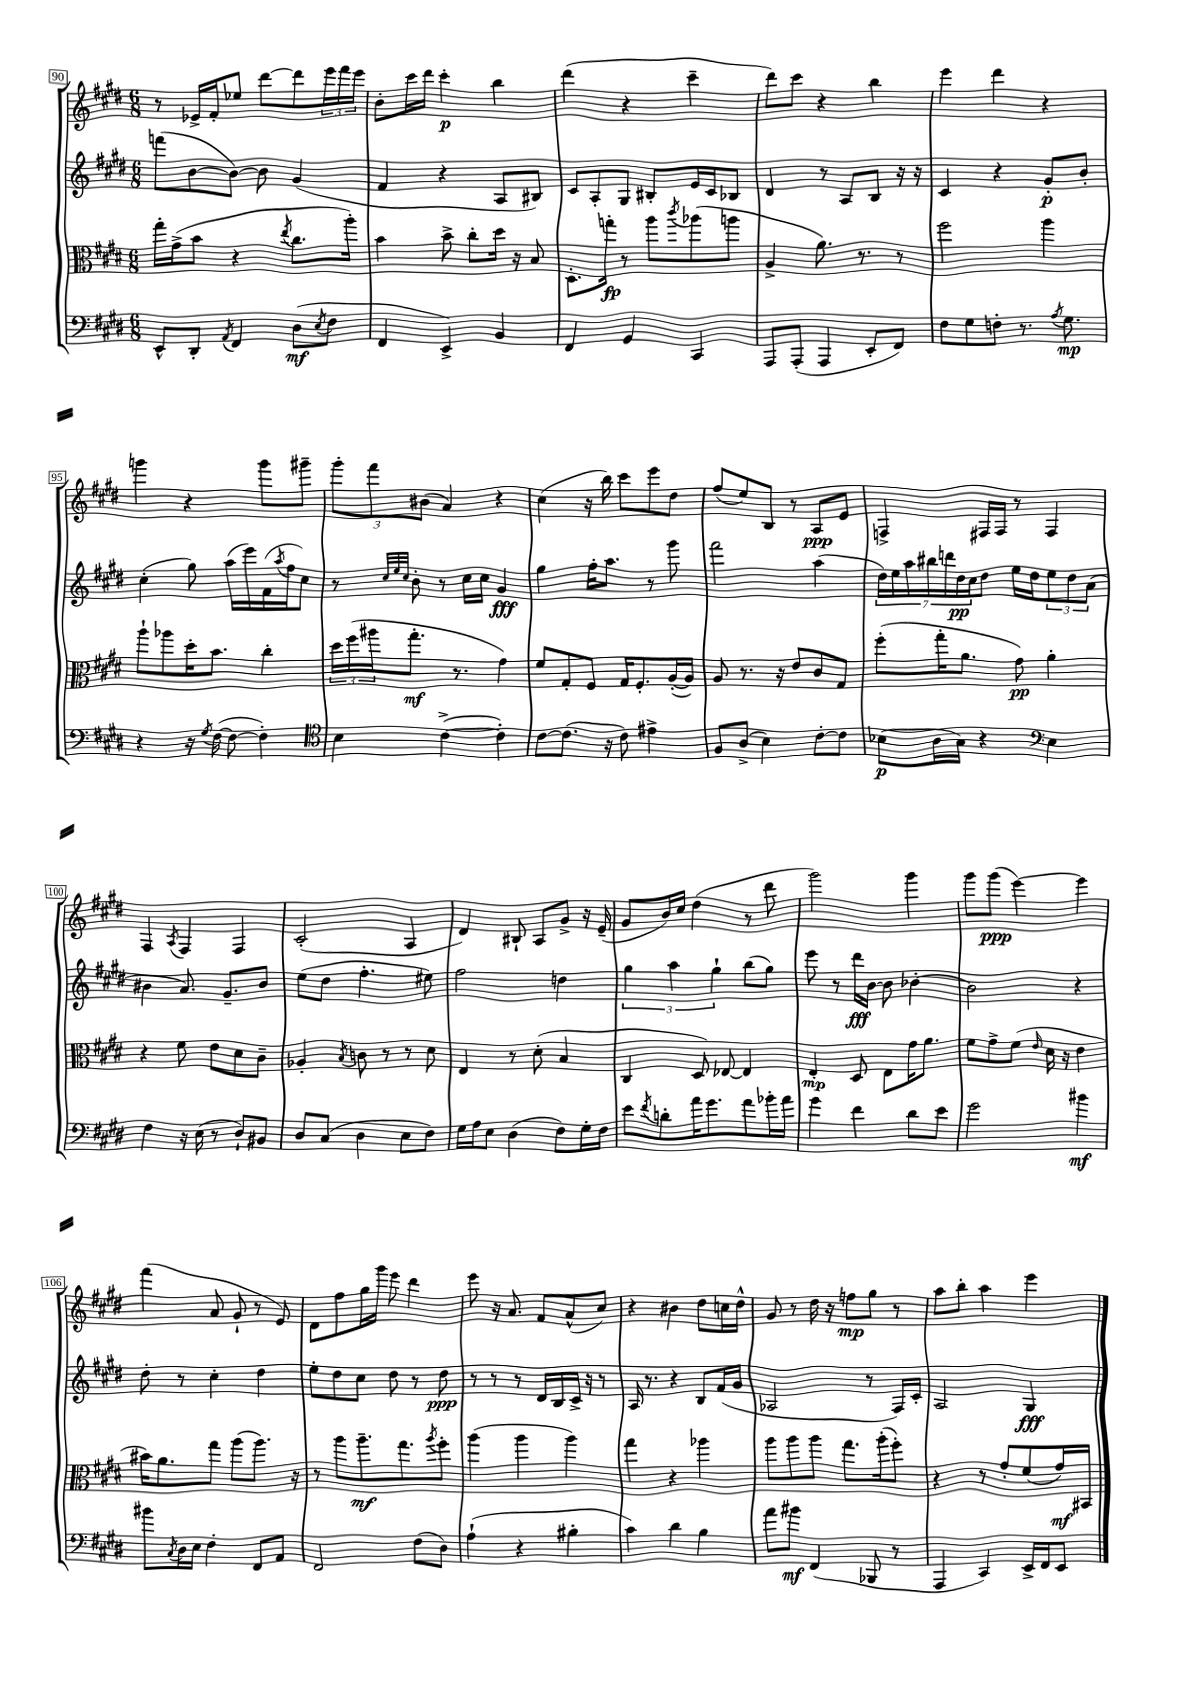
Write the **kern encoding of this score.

**kern	**dynam	**kern	**dynam	**kern	**dynam	**kern	**dynam
*part4	*part4	*part3	*part3	*part2	*part2	*part1	*part1
*staff4	*staff4	*staff3	*staff3	*staff2	*staff2	*staff1	*staff1
*clefF4	*	*clefC3	*	*clefG2	*	*clefG2	*
*k[f#c#g#d#]	*	*k[f#c#g#d#]	*	*k[f#c#g#d#]	*	*k[f#c#g#d#]	*
*M6/8	*	*M6/8	*	*M6/8	*	*M6/8	*
=90	=90	=90	=90	=90	=90	=90	=90
8EE^^/L	.	16gg#'\LL	.	(8fffn\L	.	8r	.
.	.	(16g#^\J	.	.	.	.	.
8DD#'/J	.	8b\J	.	[8b\	.	16e-X^/LL	.
.	.	.	.	.	.	16f#'/J	.
8qAA/	.	.	.	.	.	.	.
4FF#/	.	4r	.	8b\J_)	.	8ee-X/J	.
.	.	.	.	8b\]	.	[8ddd#\L	.
.	.	8qee/	.	.	.	.	.
(8D#\L	mf	8.cc#\L	.	(4g#/	.	8ddd#\]	.
8qE/	.	.	.	.	.	.	.
8F#\J	.	.	.	.	.	24eee\L	.
.	.	.	.	.	.	24fff#\	.
.	.	16aa'\Jk)	.	.	.	.	.
.	.	.	.	.	.	24eee\JJ	.
=91	=91	=91	=91	=91	=91	=91	=91
4FF#/	.	4b\	.	4f#/	.	8b'\L	.
.	.	.	.	.	.	16ccc#\L	.
.	.	.	.	.	.	16ddd#\JJ	.
4EE^/)	.	8b^\	.	4r	.	4ccc#'\	p
.	.	8cc#'\L	.	.	.	.	.
4BB/	.	16dd#\Jk	.	8A/L	.	4bb\	.
.	.	16r	.	.	.	.	.
.	.	8B/	.	8B#X/J)	.	.	.
=92	=92	=92	=92	=92	=92	=92	=92
4FF#/	.	8.D#'\L	.	8c#/L	.	(4ddd#\	.
.	.	.	.	8A'/	.	.	.
.	.	16ggn'\Jk	fp	.	.	.	.
4GG#/	.	8r	.	8G#/J	.	4r	.
.	.	8aa\L	.	8B#X'/L	.	.	.
.	.	8qccc#/	.	.	.	.	.
4CC#/	.	(8aa-X\	.	16e/L	.	4ccc#~\	.
.	.	.	.	16c#/J	.	.	.
.	.	8aan\J	.	8B-X/J	.	.	.
=93	=93	=93	=93	=93	=93	=93	=93
8AAA/L	.	4A^/	.	4d#/	.	8ddd#\L)	.
(8AAA'/J	.	.	.	.	.	8ccc#\J	.
4AAA/	.	8.a\)	.	8r	.	4r	.
.	.	.	.	8A/L	.	.	.
.	.	8.r	.	.	.	.	.
8EE'/L	.	.	.	8B/J	.	4bb\	.
8FF#/J)	.	8r	.	16r	.	.	.
.	.	.	.	16r	.	.	.
=94	=94	=94	=94	=94	=94	=94	=94
8F#\L	.	2ff#\	.	4c#/	.	4eee\	.
8G#\	.	.	.	.	.	.	.
8Fn'\J	.	.	.	4r	.	4ddd#\	.
8.r	.	.	.	.	.	.	.
.	.	4aa\	.	8g#'/L	p	4r	.
8qA/	.	.	.	.	.	.	.
8.G#\	mp	.	.	.	.	.	.
.	.	.	.	8b'/J	.	.	.
!!LO:LB:g=z
=95	=95	=95	=95	=95	=95	=95	=95
4r	.	8aa`\L	.	(4cc#'\	.	4gggn\	.
.	.	8aa-X\	.	.	.	.	.
16r	.	16dd#'\K	.	8gg#\)	.	4r	.
8qG#/	.	.	.	.	.	.	.
([16F#\	.	8.b\J	.	.	.	.	.
8F#\_	.	.	.	(16aa\LL	.	.	.
.	.	.	.	16eee\)	.	.	.
4F#'\])	.	4cc#'\	.	(16f#\	.	8ggg\L	.
.	.	.	.	8qaa/	.	.	.
.	.	.	.	16ff#\J	.	.	.
.	.	.	.	8cc#\J)	.	8ggg#X~\J	.
=96	=96	=96	=96	=96	=96	=96	=96
*clefC4	*	*	*	*	*	*	*
4B\	.	24dd#\LL	.	8r	.	12ggg#'\L	.
.	.	(24ff#\	.	.	.	.	.
.	.	24aa#X\J	.	.	.	12fff#\	.
.	.	.	.	32qqcc#/LLL	.	.	.
.	.	.	.	32qqee/	.	.	.
.	.	.	.	32qqcc#/JJJ	.	.	.
.	.	8.gg#'\J	mf	8b'\	.	.	.
.	.	.	.	.	.	(12b#X\J	.
([4c#^\	.	.	.	8r	.	4a/)	.
.	.	8.r	.	.	.	.	.
.	.	.	.	16cc#\LL	.	.	.
.	.	.	.	16cc#\JJ	.	.	.
4c#'\])	.	4g#\)	.	4g#/	fff	4r	.
=97	=97	=97	=97	=97	=97	=97	=97
[8c#\L	.	8f#/L	.	4gg#\	.	(4cc#\	.
(8.c#\J]	.	8G#'/	.	.	.	.	.
.	.	8F#/J	.	16ff#'\KL	.	16r	.
16r	.	.	.	8.aa\J	.	16bb\)	.
8c#\)	.	16G#/KL	.	.	.	8ccc#\L	.
.	.	8.F#'/	.	.	.	.	.
4e#X^\	.	.	.	8r	.	8eee\	.
.	.	([16A'/L	.	8ggg#\	.	8dd#\J	.
.	.	16A/JJ])	.	.	.	.	.
=98	=98	=98	=98	=98	=98	=98	=98
8F#/L	.	8A/	.	2fff#\	.	(8ff#/L	.
(8A^/J	.	8.r	.	.	.	8ee/)	.
4B\)	.	.	.	.	.	8B/J	.
.	.	16r	.	.	.	.	.
.	.	8e/L	.	.	.	8r	.
[8c#'\L	.	8c#/	.	(4aa\	.	8A/L	ppp
8c#\J]	.	8G#/J	.	.	.	8e/J	.
=99	=99	=99	=99	=99	=99	=99	=99
(8B-X\L	p	(8ff#'\L	.	28dd#\LL)	.	4Fn^/	.
.	.	.	.	28ee\	.	.	.
.	.	.	.	28aa\	.	.	.
.	.	.	.	28bb#X\	.	.	.
16A\L	.	16gg#'\K	.	.	.	.	.
.	.	.	.	28dddn\	.	.	.
.	.	.	.	28dd#\	pp	.	.
16G#\JJ)	.	8.a\J	.	.	.	.	.
.	.	.	.	28cc#\J	.	.	.
4r	.	.	.	8dd#\J	.	16F#X/LL	.
.	.	.	.	.	.	16F#/JJ	.
.	.	8g#\)	pp	16ee\LL	.	8r	.
.	.	.	.	16dd#\J	.	.	.
*clefF4	*	*	*	*	*	*	*
4E\	.	4a'\	.	12ee\	.	4F#/	.
.	.	.	.	12dd#\	.	.	.
.	.	.	.	(12a\J	.	.	.
!!LO:LB:g=z
=100	=100	=100	=100	=100	=100	=100	=100
4F#\	.	4r	.	4b#X\	.	4F#/	.
.	.	.	.	.	.	8qA/	.
16r	.	8f#\	.	8.a/)	.	4F#/	.
(16E\	.	.	.	.	.	.	.
8r	.	8e\L	.	.	.	.	.
.	.	.	.	8.g#~/L	.	.	.
8D#`/L)	.	8d#\	.	.	.	4F#/	.
8BB#X/J	.	8c#~\J	.	8b#/J	.	.	.
=101	=101	=101	=101	=101	=101	=101	=101
8D#/L	.	4A-X'/	.	(8ee\L	.	(2c#'/	.
(8C#/J	.	.	.	8dd#\J	.	.	.
.	.	8qB/	.	.	.	.	.
4D#\	.	8cn\	.	4.ff#'\	.	.	.
.	.	8r	.	.	.	.	.
8E\L	.	8r	.	.	.	4A/	.
8F#\J)	.	8d#\	.	8ee#X\)	.	.	.
=102	=102	=102	=102	=102	=102	=102	=102
16G#\LL	.	4E/	.	2ff#\	.	4d#/)	.
16A\J	.	.	.	.	.	.	.
8E\J	.	.	.	.	.	.	.
(4D#\	.	8r	.	.	.	8B#X`/	.
.	.	(8d#'\	.	.	.	8A/L	.
8F#\L)	.	4B/	.	4ddn\	.	8g#^/J	.
16G#'\L	.	.	.	.	.	16r	.
16F#\JJ	.	.	.	.	.	(16e~/	.
=103	=103	=103	=103	=103	=103	=103	=103
8e\L	.	4C#/	.	6gg#\	.	8g#/L	.
8qf#/	.	.	.	.	.	.	.
8dn'\	.	.	.	.	.	16b/L)	.
.	.	.	.	6aa\	.	.	.
.	.	.	.	.	.	16cc#/JJ	.
16a\K	.	8D#/)	.	.	.	(4dd#\	.
8.g#\	.	.	.	.	.	.	.
.	.	.	.	6gg#`\	.	.	.
.	.	[8E-X/	.	.	.	.	.
8a\	.	4E-/]	.	(8bb\L	.	8r	.
16b-X'\L	.	.	.	8gg#\J)	.	8ddd#\	.
16a\JJ	.	.	.	.	.	.	.
=104	=104	=104	=104	=104	=104	=104	=104
4g#\	.	4E'/	mp	8eee\	.	2ggg#\)	.
.	.	.	.	8r	.	.	.
4f#\	.	8D#/	.	16ddd#\LL	fff	.	.
.	.	.	.	[16b\JJ	.	.	.
.	.	8E\L	.	8b\]	.	.	.
8d#\L	.	16g#\K	.	[4b-X'\	.	4ggg#\	.
.	.	8.a\J	.	.	.	.	.
8e\J	.	.	.	.	.	.	.
=105	=105	=105	=105	=105	=105	=105	=105
2g#\	.	8f#\L	.	2b-\]	.	8ggg#\L	.
.	.	8g#^\	.	.	.	(8ggg#\J	ppp
.	.	(8f#\J	.	.	.	[4eee\)	.
.	.	16qqe/	.	.	.	.	.
.	.	16d#\	.	.	.	.	.
.	.	16r	.	.	.	.	.
4b#X\	mf	4e\	.	4r	.	4eee\]	.
!!LO:LB:g=z
=106	=106	=106	=106	=106	=106	=106	=106
8b#X\L	.	16b#X\KL)	.	8dd#'\	.	(4fff#\	.
.	.	8.a\	.	.	.	.	.
8qC#/	.	.	.	.	.	.	.
16D#\L	.	.	.	8r	.	.	.
16E\JJ	.	.	.	.	.	.	.
4F#'\	.	8gg#\J	.	4cc#'\	.	8a/	.
.	.	(8aa\L	.	.	.	8g#`/	.
8FF#/L	.	8.aa\J)	.	4dd#\	.	8r	.
8AA/J	.	.	.	.	.	8e/)	.
.	.	16r	.	.	.	.	.
=107	=107	=107	=107	=107	=107	=107	=107
2FF#/	.	8r	.	8ee'\L	.	8d#\L	.
.	.	8aa\L	.	8dd#\	.	8ff#\	.
.	.	8.aa~\	mf	8cc#\J	.	16gg#\L	.
.	.	.	.	.	.	16ggg#\JJ	.
.	.	.	.	8dd#\	.	8eee\	.
.	.	8.gg#\	.	.	.	.	.
(8F#\L	.	.	.	8r	.	4ddd#\	.
.	.	8qaa/	.	.	.	.	.
8D#\J)	.	8ff#'\J	.	8dd#\	ppp	.	.
=108	=108	=108	=108	=108	=108	=108	=108
(4A`\	.	(4aa\	.	8r	.	8eee\	.
.	.	.	.	8r	.	16r	.
.	.	.	.	.	.	8.a/	.
4r	.	4aa\	.	8r	.	.	.
.	.	.	.	16d#/LL	.	8f#/L	.
.	.	.	.	16B/	.	.	.
4B#X'\	.	4aa\)	.	16c#^/JJ	.	(8a^^/	.
.	.	.	.	16r	.	.	.
.	.	.	.	8r	.	8cc#/J)	.
=109	=109	=109	=109	=109	=109	=109	=109
4c#\)	.	4gg#\	.	16A/	.	4r	.
.	.	.	.	8.r	.	.	.
4d#\	.	4r	.	4r	.	4b#X\	.
4B\	.	4aa-X\	.	8B/L	.	8dd#\L	.
.	.	.	.	(16f#/L	.	16ccn\L	.
.	.	.	.	16g#/JJ	.	16dd#^^\JJ	.
=110	=110	=110	=110	=110	=110	=110	=110
8a\L	.	8aa\L	.	2A-X/	.	8g#/	.
8b#X\J	mf	8aa\	.	.	.	8r	.
(4FF#/	.	8aa\J	.	.	.	16dd#\	.
.	.	.	.	.	.	16r	.
.	.	8.gg#\L	.	.	.	8ffn\L	mp
8BBB-X/	.	.	.	8r	.	8gg#\J	.
.	.	(16aa'\k	.	.	.	.	.
8r	.	8ff#'\J)	.	16F#/LL)	.	8r	.
.	.	.	.	16c#'/JJ	.	.	.
=111	=111	=111	=111	=111	=111	=111	=111
4AAA/	.	4r	.	2A/	.	8aa\L	.
.	.	.	.	.	.	8bb'\J	.
4CC#/)	.	8r	.	.	.	4aa\	.
.	.	8g#'/L	.	.	.	.	.
16EE^/LL	.	(8f#/	.	4G#/	fff	4eee\	.
16FF#/J	.	.	.	.	.	.	.
8EE/J	.	16g#/L)	mf	.	.	.	.
.	.	16BB#X/JJ	.	.	.	.	.
==	==	==	==	==	==	==	==
*-	*-	*-	*-	*-	*-	*-	*-
